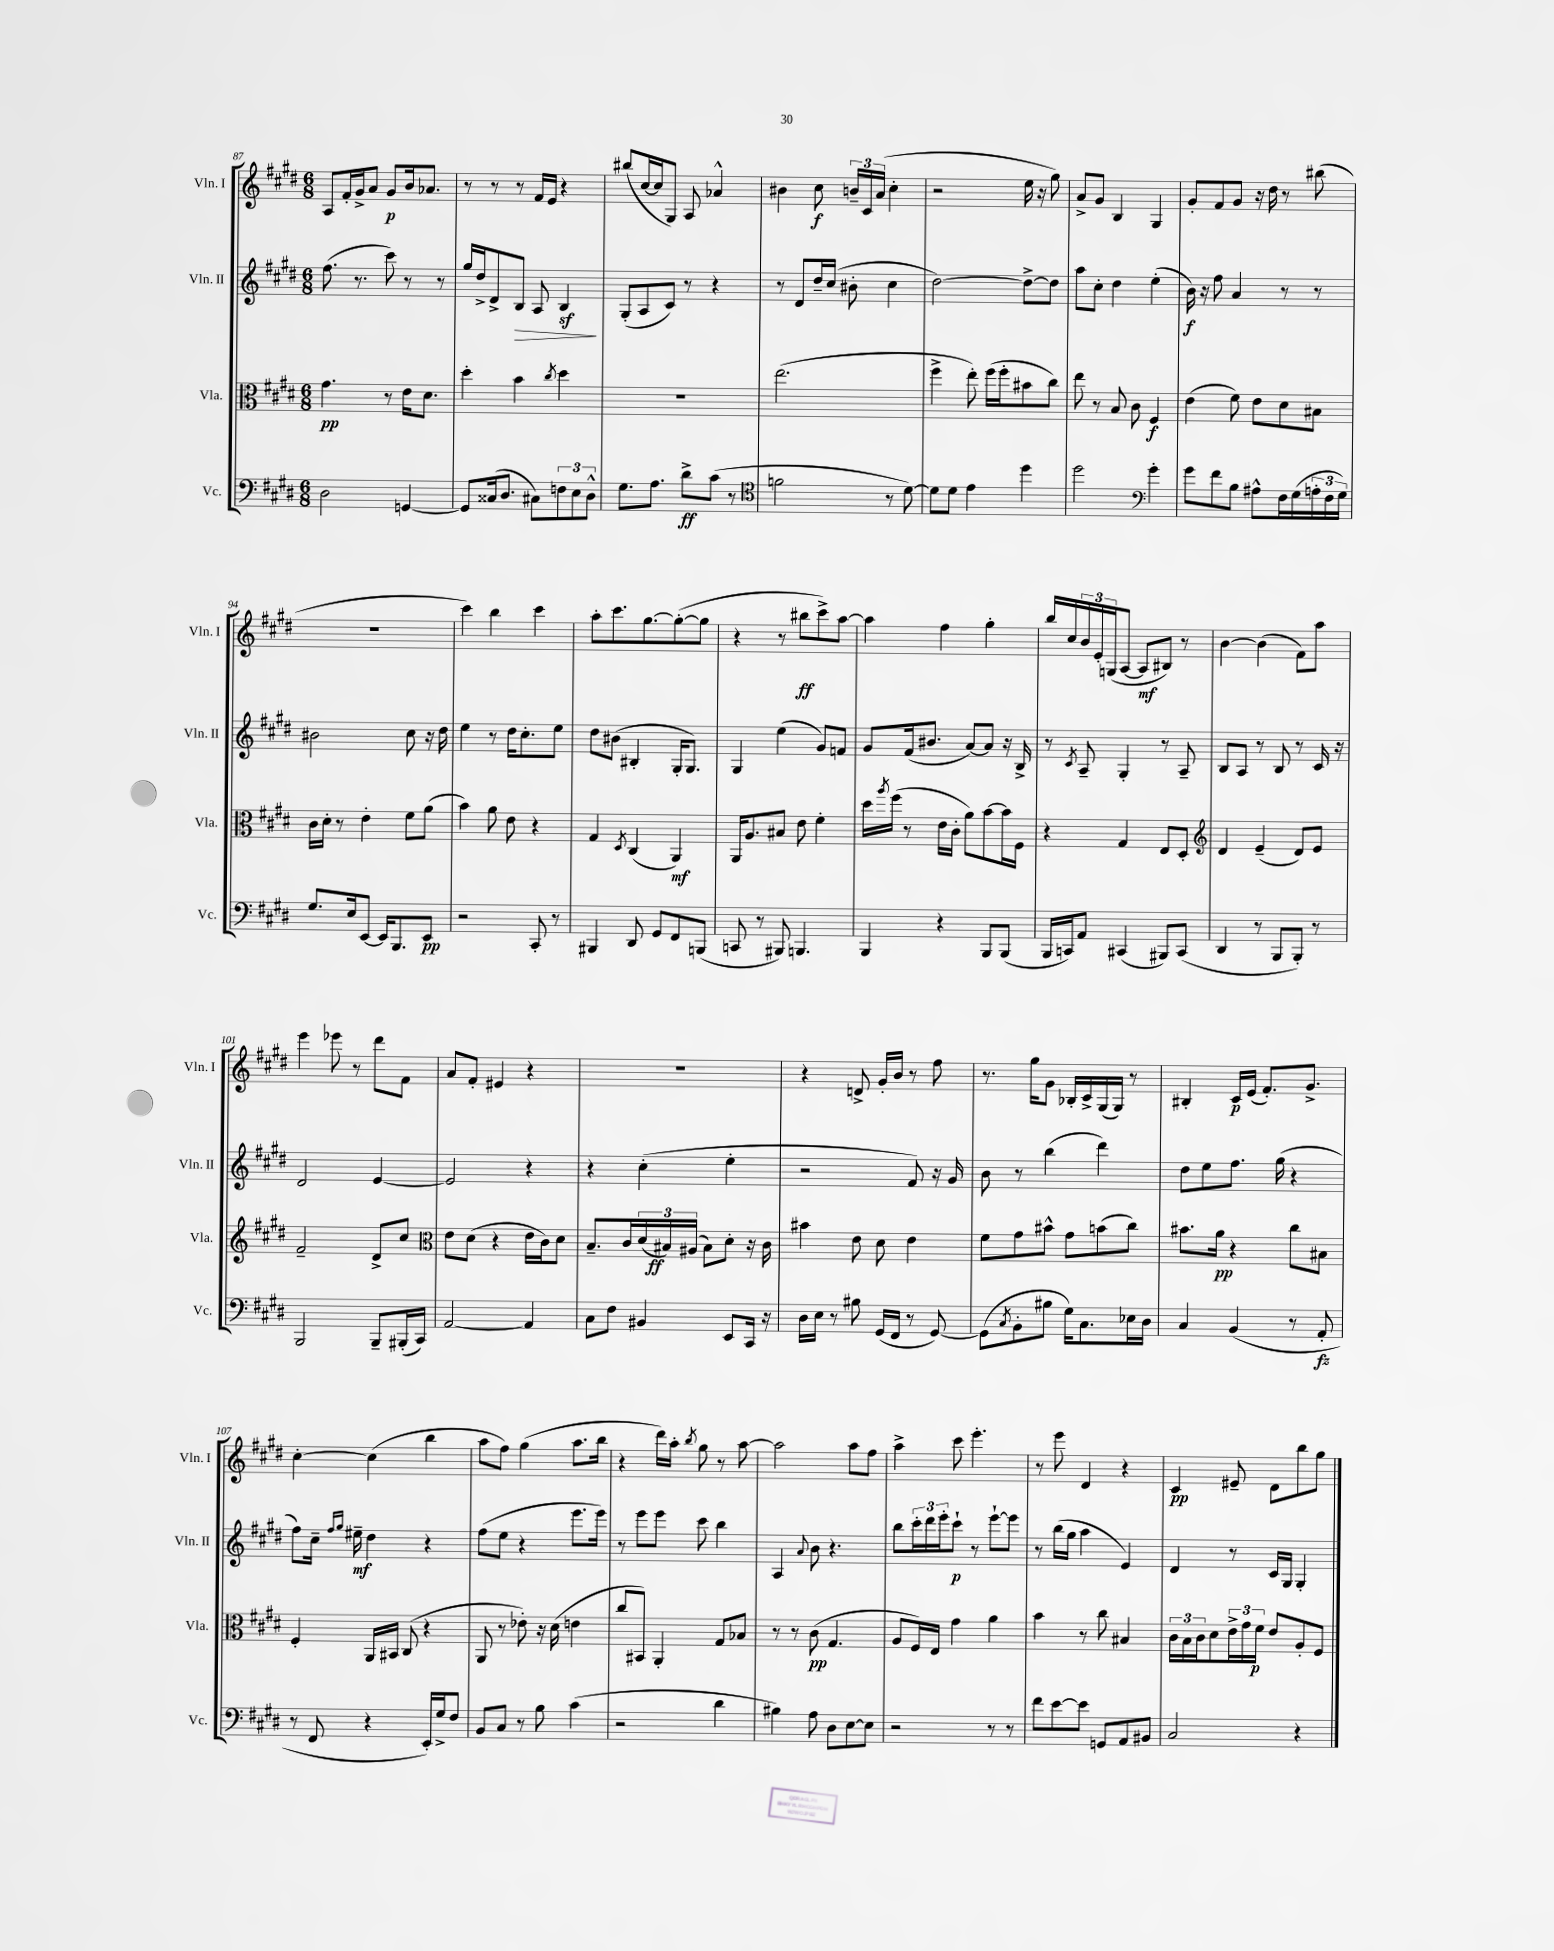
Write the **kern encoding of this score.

**kern	**kern	**kern	**kern
*staff4	*staff3	*staff2	*staff1
*clefF4	*clefC3	*clefG2	*clefG2
*k[f#c#g#d#]	*k[f#c#g#d#]	*k[f#c#g#d#]	*k[f#c#g#d#]
*M6/8	*M6/8	*M6/8	*M6/8
2D#	4.g#	(8.ff#	8A
.	.	.	16f#'
.	.	8.r	16g#^
.	.	.	8a
.	8r	8ccc#)	8g#
[4GG	16e	8r	16b
.	8.d#	.	8.a-
.	.	8r	.
=	=	=	=
8GG]	4dd#'	16gg#	8r
.	.	16dd#^	.
(16C##	.	8d#^	8r
8.D#	.	.	.
.	4b	8B	8r
8C#)	.	8A	16f#
.	.	.	16e
.	8qcc#	.	.
12F	4dd#	4B	4r
12E	.	.	.
12D#^^	.	.	.
=	=	=	=
8.G#	2.r	(8G#'	(8bb#
.	.	8A	[16cc#
8.A	.	.	16cc#]
.	.	8c#)	8G#)
8d#^	.	8r	8A
(8c#	.	4r	4a-^^
8r	.	.	.
=	=	=	=
*clefC4	*	*	*
2f	(2.ee	8r	4b#
.	.	8d#	.
.	.	16dd#~	8cc#
.	.	(16cc#	.
.	.	8b#'	24b~
.	.	.	24c#
.	.	.	(24a
8r	.	4cc#	4cc#'
[8d#)	.	.	.
=	=	=	=
8d#]	4ff#^	[2dd#)	2r
8d#	.	.	.
4e	8ee')	.	.
.	(16ff#	.	.
.	16ff#'	.	.
4dd#	8b#	8dd#^_	16ee
.	.	.	16r
.	8cc#)	8dd#]	8gg#)
=	=	=	=
2dd#	8ee	8aa	8a^
.	8r	8cc#'	8g#
.	8B	4dd#	4B
.	8c#	.	.
*clefF4	*	*	*
4g#'	4F#	(4ee'	4G#
=	=	=	=
8g#	(4e	16b)	8g#'
.	.	16r	.
8f#	.	8ff#	8f#
8B	8f#)	4a	8g#
8A#^^	8e	.	16r
.	.	.	16dd#
16F#	8d#	8r	8r
(16G#	.	.	.
24A'	8B#	8r	(8bb#
24F#	.	.	.
24G#)	.	.	.
=	=	=	=
8.G#	16c#	2b#	2.r
.	16d#'	.	.
.	8r	.	.
16E	.	.	.
[8EE	4e'	.	.
16EE]	.	.	.
8.BBB	.	.	.
.	8f#	8cc#	.
8EE	(8a	16r	.
.	.	16dd#	.
=	=	=	=
2r	4b)	4ee	4ccc#)
.	8a	8r	4bb
.	8e	16dd#	.
.	.	8.cc#'	.
8CC#'	4r	.	4ccc#
8r	.	8ee	.
=	=	=	=
4BBB#	4G#	8dd#	8aa'
.	.	(8b#	8.ccc#
.	8qD#	.	.
8DD#	(4C#	4B#'	.
.	.	.	[8.gg#
8GG#	.	.	.
8FF#	4AA)	16G#'	(8gg#'_
.	.	8.G#)	.
(8BBB	.	.	8gg#]
=	=	=	=
8CC	16AA	4G#	4r
.	8.A	.	.
8r	.	.	.
8BBB#)	8B#	(4ee	8r
4.BBB	8e	.	8bb#
.	4f#'	8g#)	8ccc#^)
.	.	8f	[8aa
=	=	=	=
4BBB	16dd#	8g#	4aa]
.	8qaa	.	.
.	(16ff#	.	.
.	8r	(16f#	.
.	.	8.b#	.
4r	16e	.	4ff#
.	16c#'	.	.
.	8a)	[8a)	.
8BBB	[8b	8a]	4gg#'
(8BBB	16b]	16r	.
.	16F#	16B^	.
=	=	=	=
16BBB	4r	8r	16bb
16CC)	.	.	16cc#
.	.	8qc#	.
8AA	.	8A~	24b
.	.	.	24e'
.	.	.	(24G
(4CC#	4G#	4G#'	[8A
.	.	.	8A]
8BBB#)	8E	8r	8B#)
(8CC#	8D#'	8A~	8r
=	=	=	=
*	*clefG2	*	*
4DD#	4d#	8B	[4b
.	.	8A	.
8r	(4e~	8r	(4b]
8BBB	.	8B	.
8BBB')	8d#)	8r	8f#)
8r	8e	16c#	8aa
.	.	16r	.
=	=	=	=
2BBB	2f#~	2d#	4eee
.	.	.	8eee-
.	.	.	8r
8BBB~	8d#^	[4e	8ddd#
(16BBB#'	8cc#	.	8f#
16CC#)	.	.	.
=	=	=	=
*	*clefC3	*	*
[2AA	8e	2e]	8a
.	(8d#	.	8f#'
.	4r	.	4e#
4AA]	16e	4r	4r
.	16c#)	.	.
.	8d#	.	.
=	=	=	=
8C#	8.B~	4r	2.r
8F#	.	.	.
.	16c#	.	.
4BB#	(24d#	(4cc#'	.
.	24B#)	.	.
.	(24A#	.	.
.	8B#)	.	.
8EE	8d#'	4ee'	.
16CC#	16r	.	.
16r	16c#	.	.
=	=	=	=
16D#	4b#	2r	4r
16E	.	.	.
8r	.	.	.
8B#	8e	.	8d^
(16GG#	8d#	.	16g#'
16FF#	.	.	16b
8r	4e	8f#)	8r
[8GG#)	.	16r	8ff#
.	.	16g#	.
=	=	=	=
(8GG#]	8f#	8b	8.r
8qC#	.	.	.
8BB'	8g#	8r	.
.	.	.	16gg#
8B#	8b#^^	(4bb	8g#
16G#)	8g#	.	16B-'
8.C#	.	.	16c#^
.	(8b	4ddd#)	(16G#
.	.	.	16G#)
16E-	8cc#)	.	8r
16D#	.	.	.
=	=	=	=
4C#	8.b#	8dd#	4B#'
.	.	8ee	.
.	16a	.	.
(4BB	4r	8.ff#	16c#
.	.	.	(16e
.	.	.	8.f#')
.	.	(16gg#	.
8r	8cc#	4r	.
.	.	.	8.g#^
8AA'	8B#	.	.
=	=	=	=
8r	4F#'	8ff#)	[4cc#'
8FF#	.	16cc#~	.
.	.	16qqff#	.
.	.	16qqgg#	.
.	.	16ee#~	.
4r	16AA	4dd#	(4cc#]
.	16BB#	.	.
.	(8C#	.	.
16EE')	4r	4r	4bb
16G#^	.	.	.
8F#	.	.	.
=	=	=	=
8BB	8AA	(8ff#	8aa
8C#	8r	8ee	8ff#)
8r	8e-')	4r	(4gg#
8B	16r	.	.
.	(16d#	.	.
(4c#	4e	8.eee	8.aa
.	.	16eee)	16bb
=	=	=	=
2r	8cc#	8r	4r
.	8BB#)	8eee	.
.	4AA'	8eee	16ddd#)
.	.	.	16aa'
.	.	.	8qbb
.	.	8ccc#	8gg#
4d#	8G#	4bb	8r
.	8B-	.	[8aa
=	=	=	=
4B#)	8r	4A	2aa]
.	8r	.	.
.	.	8qqa	.
8A	(8c#	8b	.
8D#	4.G#	4.r	.
[8E	.	.	8aa
8E]	.	.	8ff#
=	=	=	=
2r	8A	8bb	4aa^
.	16F#)	24ccc#'	.
.	.	24ddd#	.
.	16E	.	.
.	.	24eee'	.
.	4g#	8ccc#`	8ccc#
.	.	8r	4.eee'
8r	4a	[8eee`	.
8r	.	8eee]	.
=	=	=	=
8f#	4b	8r	8r
[8e	.	(16bb	8eee
.	.	16gg#	.
8e]	8r	4aa	4d#
8GG	8cc#	.	.
8AA	4B#	4e)	4r
8BB#	.	.	.
=	=	=	=
2C#	24c#	4d#	4c#
.	24B	.	.
.	24c#	.	.
.	8d#	.	.
.	24e^	8r	8e#~
.	24g#	.	.
.	24f#	.	.
.	8e	16c#	8d#
.	.	16G#	.
4r	8A'	4G#'	8bb
.	8F#	.	8gg#
==	==	==	==
*-	*-	*-	*-
